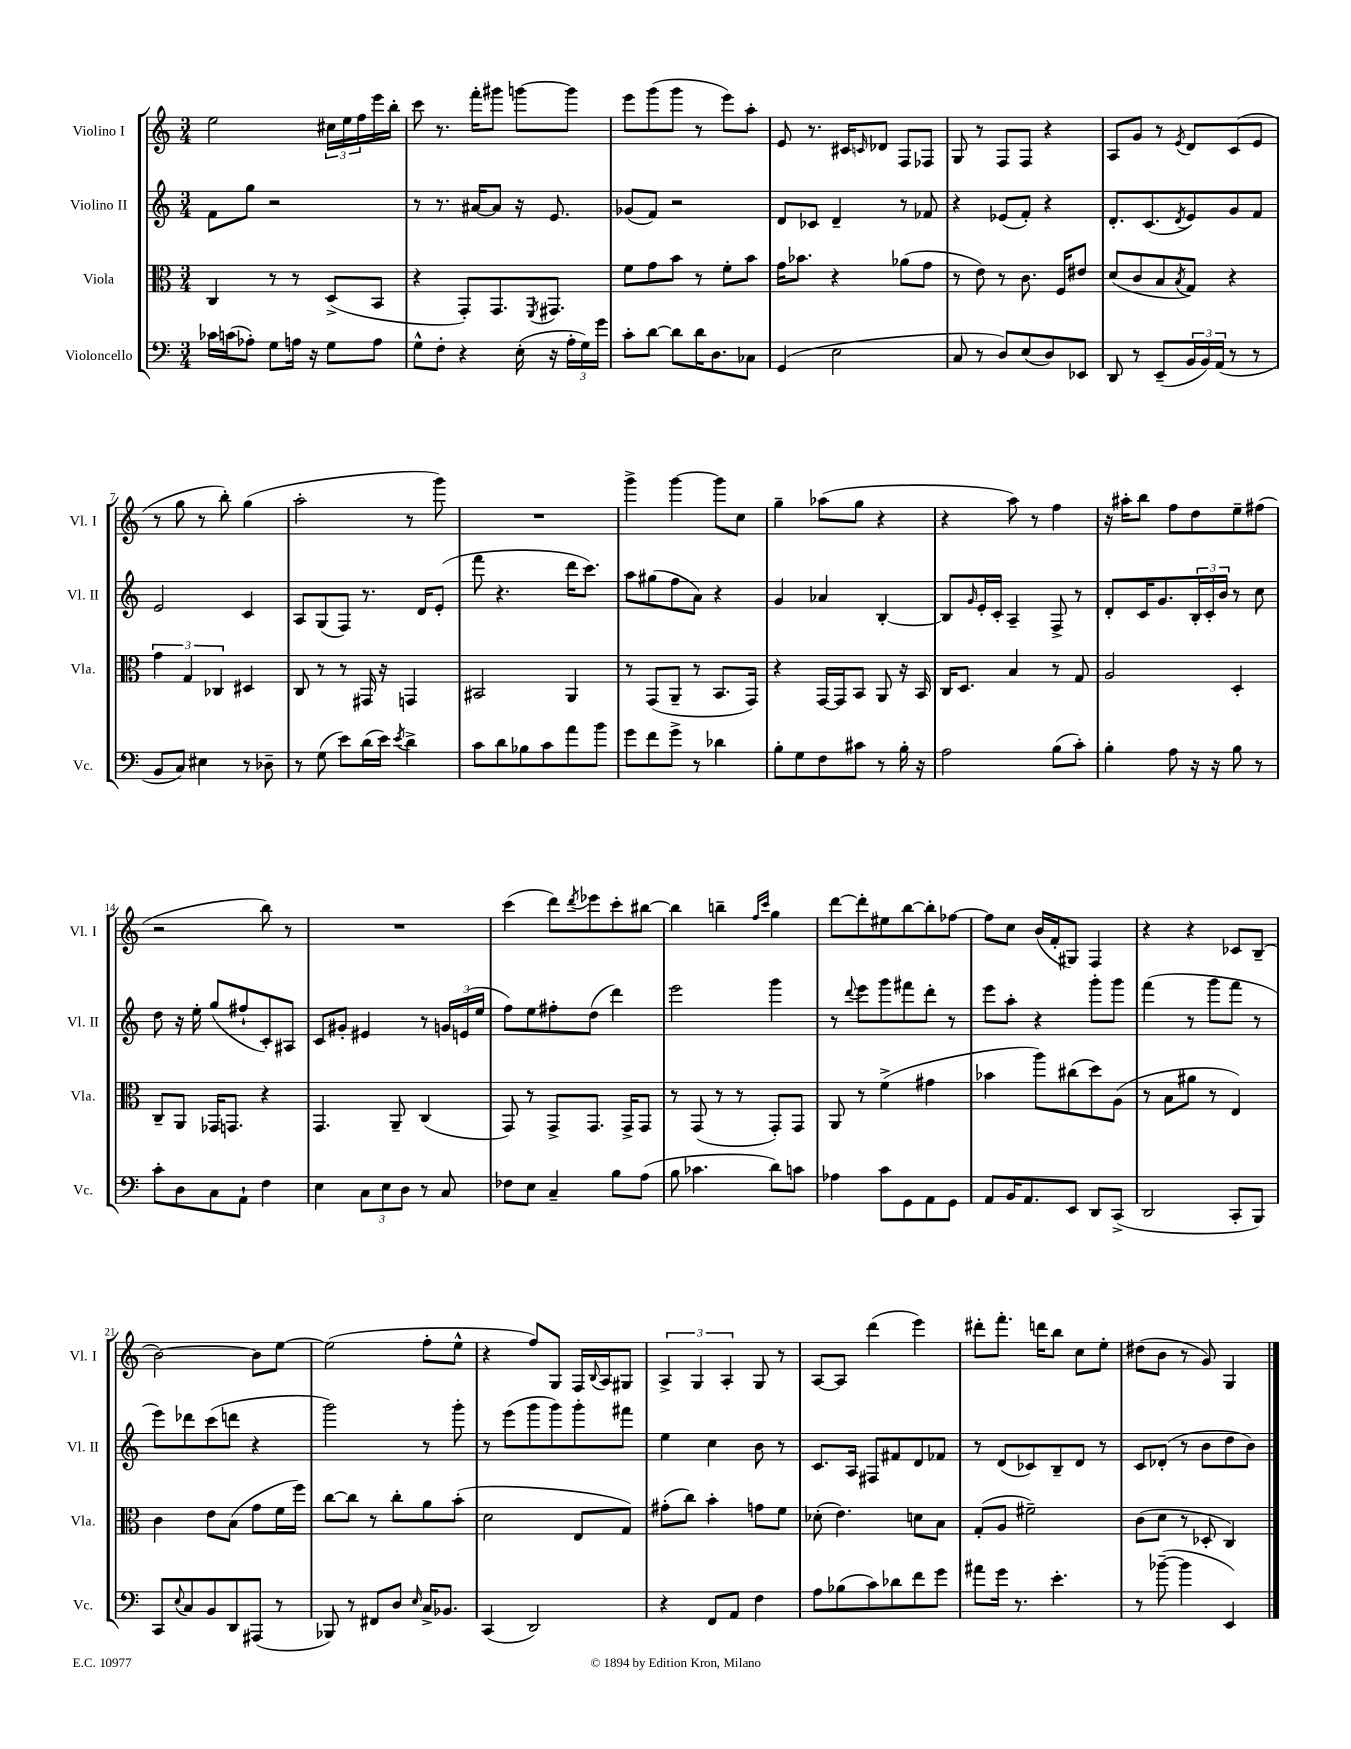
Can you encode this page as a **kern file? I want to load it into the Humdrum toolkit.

**kern	**kern	**kern	**kern
*part4	*part3	*part2	*part1
*staff4	*staff3	*staff2	*staff1
*I"Violoncello	*I"Viola	*I"Violino II	*I"Violino I
*I'Vc.	*I'Vla.	*I'Vl. II	*I'Vl. I
*clefF4	*clefC3	*clefG2	*clefG2
*k[]	*k[]	*k[]	*k[]
*M3/4	*M3/4	*M3/4	*M3/4
=1	=1	=1	=1
16c-X\LL	4C/	8f\L	2ee\
(16cn\J	.	.	.
8A-X'\J)	.	8gg\J	.
8G\L	8r	2r	.
16An\Jk	8r	.	.
16r	.	.	.
8G\L	(8D^/L	.	24cc#X\LL
.	.	.	24ee\
.	.	.	24ff\
8A\J	8BB/J	.	16eee\
.	.	.	16bb'\JJ
=2	=2	=2	=2
8G^^\L	4r	8r	8ccc\
8F'\J	.	8.r	8.r
4r	8GG'/L)	.	.
.	.	[16a#X/KL	16fff'\KL
.	8.GG/	8a#/J]	8ggg#X\J
(16E'\	.	16r	[8gggn\L
.	8qFF/	.	.
16r	8.GG#X/J	8.e/	.
24A'\LL	.	.	8ggg\J]
24G\)	.	.	.
24g\JJ	.	.	.
=3	=3	=3	=3
8c'\L	8f\L	(8g-X/L	8eee\L
[8d\J	8g\	8f/J)	(8ggg\
8d\L]	8b\J	2r	8ggg\J
16d\K	8r	.	8r
8.D\	.	.	.
.	8f'\L	.	8eee\L)
8C-X\J	8b\J	.	8aa'\J
=4	=4	=4	=4
(4GG/	16g\KL	8d/L	8e/
.	8.b-X\J	.	.
.	.	8c-X/J	8.r
2E\	4r	4d~/	.
.	.	.	16c#X/KL
.	.	.	16qqcn/
.	.	.	8d-X/J
.	(8a-X\L	8r	8F/L
.	8g\J	8f-X/	8F-X/J
=5	=5	=5	=5
8C/	8r	4r	8G/
8r	8e\)	.	8r
8D/L)	8r	(8e-X/L	8F/L
(8E/	8.c\	8f'/J)	8F/J
8D/)	.	4r	4r
.	16F/KL	.	.
8EE-X/J	8e#X/J	.	.
=6	=6	=6	=6
8DD/	(8d/L	8.d'/L	8A/L
8r	8c/	.	8g/J
.	.	(8.c/	.
(8EE~/L	8B/	.	8r
.	8qB/	8qd/	8qe/
24BB/L	8G/J)	8e/)	8d/L
24BB/)	.	.	.
(24AA/JJ	.	.	.
8r	4r	8g/	(8c/
8r	.	8f/J	8e/J
!!LO:LB:g=z
=7	=7	=7	=7
8BB/L	6g\	2e/	8r
8C/J)	.	.	8gg\
.	6G/	.	.
4E#X\	.	.	8r
.	6C-X/	.	.
.	.	.	8bb'\)
8r	4D#X/	4c/	(4gg\
8D-X~\	.	.	.
=8	=8	=8	=8
8r	8C/	8A/L	2aa'\
(8G\	8r	(8G/	.
8e\L)	8r	8F/J)	.
(16d\L	16GG#X/	8.r	.
16e\JJ)	16r	.	.
8qe/	.	.	.
4d^\	4GGn/	.	8r
.	.	16d/KL	.
.	.	(8e'/J	8ggg\)
=9	=9	=9	=9
8c\L	2BB#X/	8fff\	2.r
8d\	.	4.r	.
8B-X\	.	.	.
8c\	.	.	.
8a\	4AA/	16ddd\KL	.
.	.	8.ccc\J)	.
8b\J	.	.	.
=10	=10	=10	=10
8g\L	8r	8aa\L	4ggg^\
8f\	(8GG/L	(8gg#X\	.
8g^\J	8AA~/J	8ff\	[4ggg\
8r	8r	8a\J)	.
4d-X\	8.BB/L	4r	8ggg\L]
.	.	.	8cc\J
.	16GG/Jk)	.	.
=11	=11	=11	=11
8B'\L	4r	4g/	4gg~\
8G\	.	.	.
8F\	[16GG/LL	4a-X/	(8aa-X\L
.	16GG/J]	.	.
8c#X\J	8BB/J	.	8gg\J
8r	8AA/	[4B'/	4r
16B'\	16r	.	.
16r	16BB/	.	.
=12	=12	=12	=12
2A\	16C/KL	8B/L]	4r
.	8.D/J	.	.
.	.	16qqg/	.
.	.	16e'/L	.
.	.	16c'/JJ	.
.	4B/	4A~/	8aa\)
.	.	.	8r
(8B\L	8r	8F^/	4ff\
8c'\J)	8G/	8r	.
=13	=13	=13	=13
4B'\	2A/	8d'/L	16r
.	.	.	16aa#X'\KL
.	.	16c/K	8bb\J
.	.	8.g/	.
8A\	.	.	8ff\L
16r	.	24B'/L	8dd\
.	.	24c'/	.
16r	.	.	.
.	.	24b/JJ	.
8B\	4D'/	8r	8ee~\
8r	.	8cc\	(8ff#X\J
!!LO:LB:g=z
=14	=14	=14	=14
8c'\L	8C~/L	8dd\	2r
8D\	8AA/J	16r	.
.	.	16ee'\	.
8C\	16GG-X/KL	(8gg/L	.
.	8.GGn/J	.	.
8AA`\J	.	8ff#X`/	.
4F\	4r	8c'/)	8bb\)
.	.	8A#X/J	8r
=15	=15	=15	=15
4E\	4.GG/	8c/L	2.r
.	.	8g#X'/J	.
12C\L	.	4e#X/	.
12E\	.	.	.
.	8AA~/	.	.
12D\J	.	.	.
8r	(4C/	8r	.
8C/	.	24gn/LL	.
.	.	(24en/	.
.	.	24ee/JJ	.
=16	=16	=16	=16
8F-X\L	8GG/)	8ff\L)	(4ccc\
8E\J	8r	8ee\	.
4C~/	8GG^/L	8ff#X'\	8ddd\L)
.	.	.	8qddd/
.	8.GG/J	(8dd\J	8eee-X\
8B\L	.	4ddd\)	8ccc'\
.	16GG^/KL	.	.
(8A\J	8GG/J	.	[8bb#X\J
=17	=17	=17	=17
8B\	8r	2eee\	4bb#\]
4.c-X\	(8GG/	.	.
.	8r	.	4bbn~\
.	8r	.	.
.	.	.	16qqff/LL
.	.	.	16qqccc/JJ
8d\L)	8GG'/L)	4ggg\	4gg\
8cn\J	8GG/J	.	.
=18	=18	=18	=18
4A-X\	8AA/	8r	[8ddd\L
.	.	8qqddd/	.
.	8r	8eee\L	8ddd'\]
8c\L	(4f^\	8ggg\	8ee#X\
8GG\	.	8fff#X\	[8bb\
8AA\	4g#X\	8ddd'\J	8bb'\]
8GG\J	.	8r	[8ff-X\J
=19	=19	=19	=19
8AA/L	4b-X\	8eee\L	8ff-\L]
16BB/K	.	8aa'\J	8cc\J
8.AA/	.	.	.
.	8aa\L)	4r	(16b/LL
.	.	.	16f'/J
8EE/J	(8cc#X\	.	8G#X/J)
8DD/L	8dd\)	8ggg'\L	4F/
(8CC^/J	(8A\J	8ggg\J	.
=20	=20	=20	=20
2DD/	8r	(4fff\	4r
.	8B\L	.	.
.	8a#X\J	8r	4r
.	8r	8ggg\L	.
8CC'/L	4E/)	8fff\J	8c-X/L
8BBB/J)	.	8r	(8B~/J
!!LO:LB:g=z
=21	=21	=21	=21
8CC/L	4c\	8eee\L)	[2b\)
8qqE/	.	.	.
8C/	.	8ddd-X\	.
8BB/	8e\L	(8ccc\	.
8DD/	(8B\J	8dddn\J	.
(8AAA#X/J	8g\L	4r	8b\L]
8r	16f\L	.	[8ee\J
.	16ff\JJ)	.	.
=22	=22	=22	=22
8BBB-X/)	[8cc\L	2ggg\)	(2ee\]
8r	8cc\J]	.	.
8FF#X/L	8r	.	.
8D/J	8cc'\L	.	.
16qqE/	.	.	.
16C^/KL	8a\	8r	8ff'\L
8.BB-X/J	.	.	.
.	(8b'\J	8ggg'\	8ee^^\J
=23	=23	=23	=23
(4CC/	2d\	8r	4r
.	.	(8eee\L	.
2DD/)	.	8ggg\	8ff/L)
.	.	8ggg\)	8G/J
.	8E/L	8ggg'\	16F/LL
.	.	.	8qqB/
.	.	.	16A/J
.	8G/J)	8fff#X\J	8G#X/J
=24	=24	=24	=24
4r	(8g#X'\L	4ee\	6A^/
.	8cc\J)	.	.
.	.	.	6G/
8FF/L	4b'\	4cc\	.
.	.	.	6A'/
8AA/J	.	.	.
4F\	8gn\L	8b\	8G/
.	8f\J	8r	8r
=25	=25	=25	=25
8A\L	(8d-X'\	8.c/L	[8A/L
(8B-X\	4.e\)	.	8A/J]
.	.	16A/Jk	.
8c\)	.	8F#X/L	(4ddd\
8d-X\	.	8f#X/	.
8f\	8dn\L	8d/	4eee\)
8g\J	8B\J	8f-X/J	.
=26	=26	=26	=26
8a#X\L	(8G'/L	8r	8ddd#X'\L
16g\Jk	8A/J	(8d/L	8.fff'\J
8.r	.	.	.
.	2f#X~\)	8c-X/)	.
.	.	.	16dddn\KL
4.e'\	.	8B~/	8bb\J
.	.	8d/J	8cc\L
.	.	8r	8ee'\J
=27	=27	=27	=27
8r	(8c\L	8c/L	(8dd#X\L
([8b-X~\	8d\J	(8d-X'/J	8b\J
4b-\]	8r	8r	8r
.	8D-X'/	8b\L	8g/)
4EE/)	4C/)	8dd\	4G/
.	.	8b\J)	.
==	==	==	==
*-	*-	*-	*-
